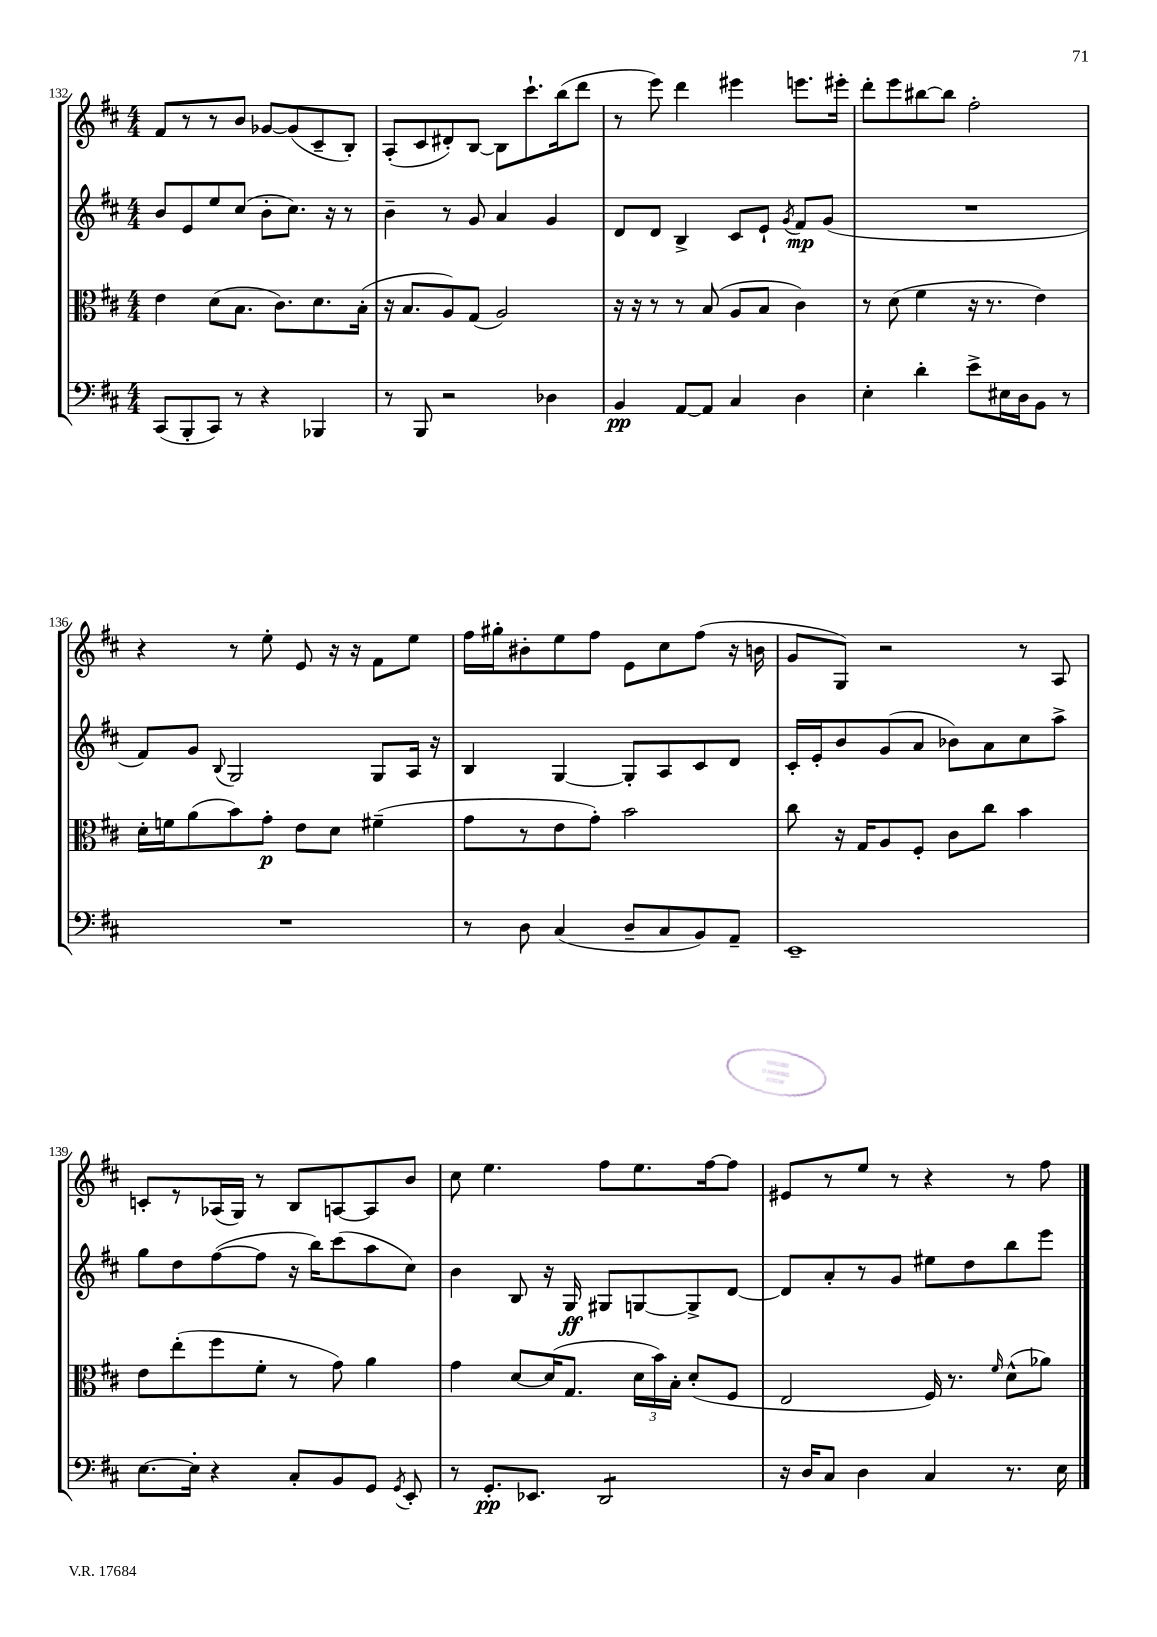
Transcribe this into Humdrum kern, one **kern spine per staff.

**kern	**dynam	**kern	**dynam	**kern	**dynam	**kern
*part4	*part4	*part3	*part3	*part2	*part2	*part1
*staff4	*staff4	*staff3	*staff3	*staff2	*staff2	*staff1
*clefF4	*	*clefC3	*	*clefG2	*	*clefG2
*k[f#c#]	*	*k[f#c#]	*	*k[f#c#]	*	*k[f#c#]
*M4/4	*	*M4/4	*	*M4/4	*	*M4/4
=132	=132	=132	=132	=132	=132	=132
(8CC#/L	.	4e\	.	8b/L	.	8f#/L
8BBB'/	.	.	.	8e/	.	8r
8CC#/J)	.	(8d\L	.	8ee/	.	8r
8r	.	8.B\J	.	(8cc#/J	.	8b/J
4r	.	.	.	8b'\L	.	[8g-X/L
.	.	8.c#\L)	.	.	.	.
.	.	.	.	8.cc#\J)	.	(8g-/]
4BBB-X/	.	8.d\	.	.	.	8c#~/
.	.	.	.	16r	.	.
.	.	.	.	8r	.	8B'/J)
.	.	(16B'\Jk	.	.	.	.
=133	=133	=133	=133	=133	=133	=133
8r	.	16r	.	4b~\	.	(8A'/L
.	.	8.B/L	.	.	.	.
8BBB/	.	.	.	.	.	8c#/
2r	.	8A/)	.	8r	.	8d#X'/)
.	.	(8G/J	.	8g/	.	[8B/J
.	.	2A/)	.	4a/	.	8B\L]
.	.	.	.	.	.	8.ccc#`\
4D-X\	.	.	.	4g/	.	.
.	.	.	.	.	.	(16bb\k
.	.	.	.	.	.	8ddd\J
=134	=134	=134	=134	=134	=134	=134
4BB/	pp	16r	.	8d/L	.	8r
.	.	16r	.	.	.	.
.	.	8r	.	8d/J	.	8eee\)
[8AA/L	.	8r	.	4B^/	.	4ddd\
8AA/J]	.	(8B/	.	.	.	.
4C#/	.	8A/L	.	8c#/L	.	4eee#X\
.	.	8B/J	.	8e`/J	.	.
.	.	.	.	8qg/	.	.
4D\	.	4c#\)	.	8f#/L	mp	8.eeen\L
.	.	.	.	(8g/J	.	.
.	.	.	.	.	.	16eee#X'\Jk
=135	=135	=135	=135	=135	=135	=135
4E'\	.	8r	.	1r	.	8ddd'\L
.	.	(8d\	.	.	.	8eee\
4d'\	.	4f#\	.	.	.	[8bb#X\
.	.	.	.	.	.	8bb#\J]
8e^\L	.	16r	.	.	.	2ff#'\
.	.	8.r	.	.	.	.
16E#X\L	.	.	.	.	.	.
16D\J	.	.	.	.	.	.
8BB\J	.	4e\)	.	.	.	.
8r	.	.	.	.	.	.
!!LO:LB:g=z
=136	=136	=136	=136	=136	=136	=136
1r	.	16d'\LL	.	8f#/L)	.	4r
.	.	16fn\J	.	.	.	.
.	.	(8a\	.	8g/J	.	.
.	.	.	.	8qqB/	.	.
.	.	8b\)	.	2G/	.	8r
.	.	8g'\J	p	.	.	8ee'\
.	.	8e\L	.	.	.	8e/
.	.	8d\J	.	.	.	16r
.	.	.	.	.	.	16r
.	.	(4f#X~\	.	8G/L	.	8f#\L
.	.	.	.	16A/Jk	.	8ee\J
.	.	.	.	16r	.	.
=137	=137	=137	=137	=137	=137	=137
8r	.	8g\L	.	4B/	.	16ff#\LL
.	.	.	.	.	.	16gg#X'\J
8D\	.	8r	.	.	.	8b#X'\
(4C#/	.	8e\	.	[4G/	.	8ee\
.	.	8g'\J)	.	.	.	8ff#\J
8D~/L	.	2b\	.	8G'/L]	.	8e\L
8C#/	.	.	.	8A/	.	8cc#\
8BB/)	.	.	.	8c#/	.	(8ff#\J
8AA~/J	.	.	.	8d/J	.	16r
.	.	.	.	.	.	16bn\
=138	=138	=138	=138	=138	=138	=138
1EE~	.	8cc#\	.	16c#'/LL	.	8g/L
.	.	.	.	16e'/J	.	.
.	.	16r	.	8b/	.	8G/J)
.	.	16G/KL	.	.	.	.
.	.	8A/	.	(8g/	.	2r
.	.	8F#'/J	.	8a/J	.	.
.	.	8c#\L	.	8b-X\L)	.	.
.	.	8cc#\J	.	8a\	.	.
.	.	4b\	.	8cc#\	.	8r
.	.	.	.	8aa^\J	.	8A/
!!LO:LB:g=z
=139	=139	=139	=139	=139	=139	=139
[8.E\L	.	8e\L	.	8gg\L	.	8cn'/L
.	.	(8ee'\	.	8dd\	.	8r
16E'\Jk]	.	.	.	.	.	.
4r	.	8ff#\	.	([8ff#\	.	(16A-X/L
.	.	.	.	.	.	16G/JJ)
.	.	8f#'\J	.	8ff#\J]	.	8r
8C#'/L	.	8r	.	16r	.	8B/L
.	.	.	.	16bb\KL)	.	.
8BB/	.	8g\)	.	(8ccc#\	.	[8An/
8GG/J	.	4a\	.	8aa\	.	8A/]
8qGG/	.	.	.	.	.	.
8EE'/	.	.	.	8cc#\J)	.	8b/J
=140	=140	=140	=140	=140	=140	=140
8r	.	4g\	.	4b\	.	8cc#\
8.GG'/L	pp	.	.	.	.	4.ee\
.	.	[8d/L	.	8B/	.	.
8.EE-X/J	.	.	.	.	.	.
.	.	(16d/K]	.	16r	.	.
.	.	8.G/J	.	16G/	ff	.
*tremolo	*	*	*	*	*	*
8DD/L	.	.	.	8G#X/L	.	8ff#\L
8DD/	.	24d\LL	.	[8Gn/	.	8.ee\
.	.	24b\)	.	.	.	.
.	.	24B'\JJ	.	.	.	.
8DD/	.	(8d'/L	.	8G^/]	.	.
.	.	.	.	.	.	[16ff#\k
8DD/J	.	8F#/J	.	[8d/J	.	8ff#\J]
*Xtremolo	*	*	*	*	*	*
=141	=141	=141	=141	=141	=141	=141
16r	.	2E/	.	8d/L]	.	8e#X/L
16D/KL	.	.	.	.	.	.
8C#/J	.	.	.	8a'/	.	8r
4D\	.	.	.	8r	.	8ee/J
.	.	.	.	8g/J	.	8r
4C#/	.	16F#/)	.	8ee#X\L	.	4r
.	.	8.r	.	.	.	.
.	.	.	.	8dd\	.	.
.	.	16qqf#/	.	.	.	.
8.r	.	(8d^^\L	.	8bb\	.	8r
.	.	8a-X\J)	.	8eee\J	.	8ff#\
16E\	.	.	.	.	.	.
==	==	==	==	==	==	==
*-	*-	*-	*-	*-	*-	*-
